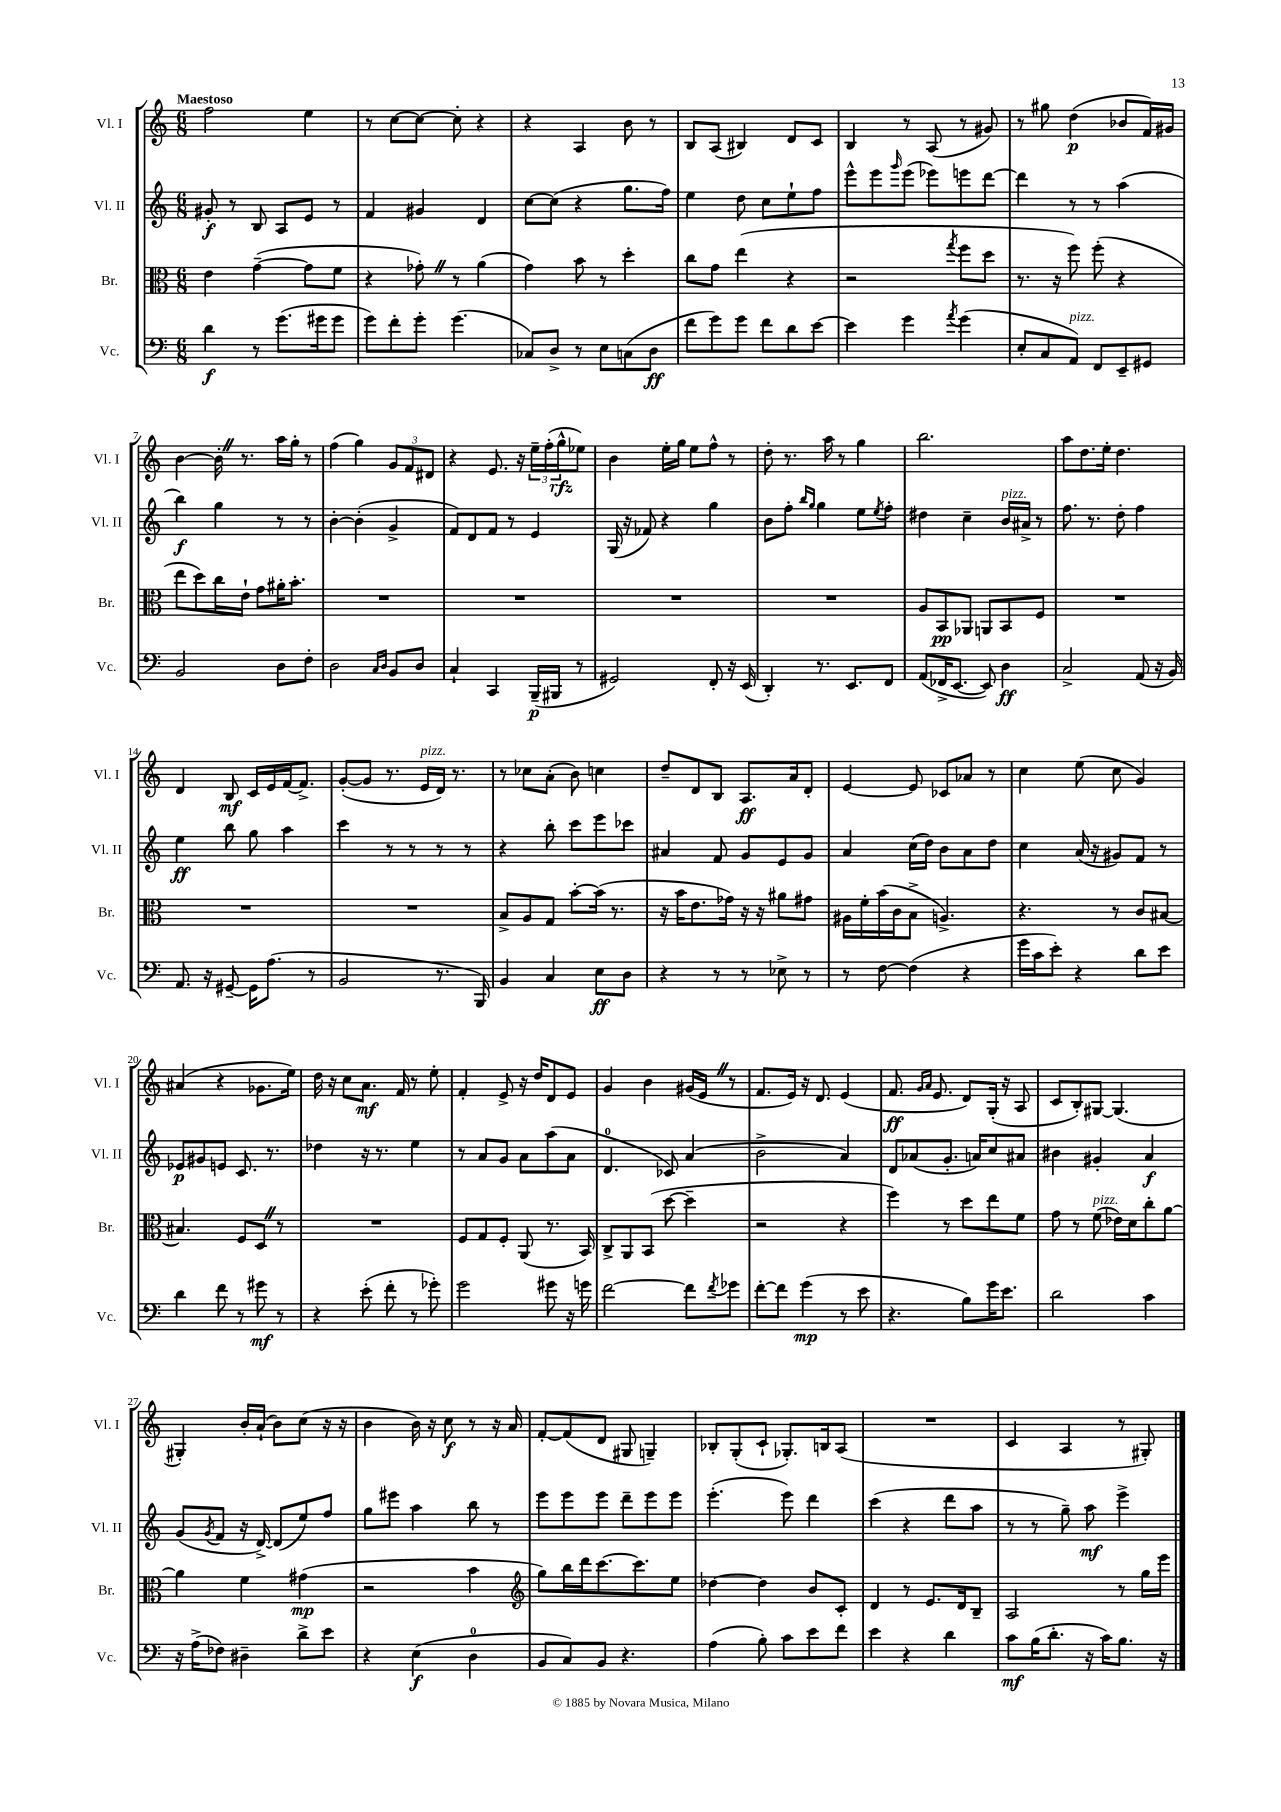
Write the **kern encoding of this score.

**kern	**kern	**kern	**kern
*staff4	*staff3	*staff2	*staff1
*clefF4	*clefC3	*clefG2	*clefG2
*k[]	*k[]	*k[]	*k[]
*M6/8	*M6/8	*M6/8	*M6/8
4d	4e	8g#'	2ff
.	.	8r	.
8r	([4g~	8B	.
(8.g	.	8A	.
.	8g]	8e	4ee
16g#	.	.	.
8g#	8f	8r	.
=	=	=	=
8g)	4r	4f	8r
8f'	.	.	[8cc
8g'	8g-')	4g#	8cc_
(4.g	8r	.	8cc']
.	(4a	4d	4r
=	=	=	=
8C-)	4g)	[8cc	4r
8D^	.	(8cc]	.
8r	8b	4r	4A
8E	8r	.	.
(8C	4dd'	8.gg	8b
8D	.	.	8r
.	.	16ff)	.
=	=	=	=
8f	8cc	4ee	8B
8g)	8g	.	(8A
8g	(4ee	8dd	4B#)
8f	.	8cc	.
8d	4r	8ee`	8d
[8e	.	8ff	8c
=	=	=	=
4e]	2r	8eee^^	4B
.	.	8eee	.
.	.	16qqggg	.
4g	.	(8eee	8r
.	.	8eee-)	(8A
8qa	8qgg	.	.
(4g	8ff	8eee	8r
.	8dd	[8ddd	8g#)
=	=	=	=
8E'	8.r	4ddd]	8r
8C	.	.	8gg#
.	16r	.	.
8AA)	8ff)	8r	(4dd
8FF	(8ff'	8r	.
8EE~	4r	(4aa	8b-
8GG#	.	.	16f)
.	.	.	16g#
=	=	=	=
2BB	8ee	4bb)	[4b
.	8dd)	.	.
.	16cc	4gg	16b']
.	16e`	.	8.r
.	8g	.	.
8D	16a#'	8r	16aa
.	8.b'	.	16gg'
8F'	.	8r	8r
=	=	=	=
2D	2.r	[4b'	(4ff
.	.	(4b']	4gg)
16qqC	.	.	.
16qqD	.	.	.
8BB	.	4g^	12g
.	.	.	12f
8D	.	.	.
.	.	.	12d#
=	=	=	=
4C`	2.r	8f)	4r
.	.	8d	.
4CC	.	8f	8.e
.	.	8r	.
.	.	.	16r
(16BBB~	.	4e	24ee~
.	.	.	(24ff'
16BBB#	.	.	.
.	.	.	24gg^^
8r	.	.	8ee-)
=	=	=	=
2GG#)	2.r	(16G	4b
.	.	16r	.
.	.	8f-)	.
.	.	4r	16ee'
.	.	.	16gg
.	.	.	8ee
8FF'	.	4gg	8ff^^
16r	.	.	8r
(16EE	.	.	.
=	=	=	=
4DD')	2.r	8b	8dd'
.	.	8ff'	8.r
.	.	16qqbb	.
.	.	16qqgg	.
8.r	.	4gg	.
.	.	.	16aa
.	.	.	8r
8.EE	.	.	.
.	.	8ee	4gg
.	.	8qee	.
8FF	.	8ff'	.
=	=	=	=
(8AA	8A	4dd#	2.bb
16FF-^	8BB	.	.
[8.EE	.	.	.
.	8AA-	4cc~	.
8EE])	8AA	.	.
4D	8BB	16b	.
.	.	16a#^	.
.	8F	8r	.
=	=	=	=
2C^	2.r	8.ff	8aa
.	.	.	8.dd
.	.	8.r	.
.	.	.	16ee'
.	.	8dd'	4.dd
(8AA	.	4ff	.
16r	.	.	.
16BB)	.	.	.
=	=	=	=
8.AA	2.r	4ee	4d
16r	.	.	.
[8GG#~	.	8bb	8B
16GG#]	.	8gg	16c
(8.A	.	.	16e
.	.	4aa	[16f
.	.	.	8.f^]
8r	.	.	.
=	=	=	=
2BB	2.r	4ccc	([8g'
.	.	.	8g]
.	.	8r	8.r
.	.	8r	.
.	.	.	16e
8.r	.	8r	16d)
.	.	.	8.r
.	.	8r	.
16BBB)	.	.	.
=	=	=	=
4BB	8B^	4r	8r
.	8A	.	8cc-
4C	8G	8bb'	(8a'
.	[8b'	8ccc	8b)
8E	(16b]	8eee	4cc
.	8.r	.	.
8D	.	8ccc-	.
=	=	=	=
4r	16r	4a#	8dd~
.	16b	.	.
.	8.e	.	8d
8r	.	8f	8B
.	16g-)	.	.
8r	16r	8g	8.A
.	16r	.	.
8E-^	8a#	8e	.
.	.	.	16a
8r	8g#	8g	8d'
=	=	=	=
8r	16A#	4a	[4e
.	16f'	.	.
[8F	(16b	.	.
.	16c	.	.
(4F]	8B^	(16cc	8e]
.	.	16dd)	.
.	4.A^)	8b	8c-
4r	.	8a	8a-
.	.	8dd	8r
=	=	=	=
16g	4.r	4cc	4cc
16c	.	.	.
8e')	.	.	.
4r	.	(16a	(8ee
.	.	16r	.
.	8r	8g#)	8cc
8d	8c	8f	4g)
8e	[8B#	8r	.
=	=	=	=
4d	4.B#]	8e-	(4a#
.	.	8g#	.
8f	.	8e	4r
8r	8F	8.c	.
8g#	8D	.	8.g-
.	.	8.r	.
8r	8r	.	.
.	.	.	16ee)
=	=	=	=
4r	2.r	4dd-	16dd
.	.	.	16r
.	.	.	8cc
(8e'	.	16r	8.a
.	.	8.r	.
8f'	.	.	.
.	.	.	16f
8r	.	4ee	8r
8g-')	.	.	8ee'
=	=	=	=
2g	8F	8r	4f'
.	8G	8a	.
.	8F'	8g	8e^
.	(8AA	8a	16r
.	.	.	16dd
8g#	8.r	(8aa	8d
16r	.	8a	8e
16g	16BB)	.	.
=	=	=	=
[2f	8C^	4.d	4g
.	8AA	.	.
.	(8BB	.	4b
.	[8dd	8c-)	.
8f]	4dd~]	(4a	(16g#
.	.	.	16e
8qf	.	.	.
8g-	.	.	8r
=	=	=	=
[8f'	2r	2b^	8.f
8f]	.	.	.
.	.	.	16e)
(4g	.	.	16r
.	.	.	8.d
8r	4r	4a)	(4e
8e	.	.	.
=	=	=	=
4.r	4ff)	8d	8.f
.	.	(8a-	.
.	.	.	16qqg
.	.	.	16qqa
.	.	.	8.e
.	8r	8.g'	.
8B)	8dd	.	8d)
.	.	16a)	.
16g	8ee	8cc	(16G'
8.e	.	.	16r
.	8f	8a#	8A
=	=	=	=
2d	8g	4b#	8c
.	8r	.	8B')
.	(8f	4g#'	[8G#
.	16e-)	.	(4.G#]
.	16d	.	.
4c	8cc'	4a	.
.	[8a	.	.
=	=	=	=
16r	4a]	(8g	4G#')
(16A^	.	.	.
.	.	8qg	.
8F-)	.	8f	.
4D#~	4f	16r	16b'
.	.	[16d^)	(16a`
.	.	(8d]	8b)
8d^	(4g#	8ee)	(8cc
8e	.	8ff	16r
.	.	.	16r
=	=	=	=
4r	2r	8gg	4b
.	.	8eee#	.
(4E	.	4aa	16b)
.	.	.	16r
.	.	.	8cc
4D	4b	8bb	8r
.	.	8r	16r
.	.	.	16a
=	=	=	=
*	*clefG2	*	*
8BB	8gg)	8eee	[8f'
8C)	16bb	8eee	(8f]
.	16ddd	.	.
8BB	[8.ccc	8eee	8d
4.r	.	8ddd~	8G#
.	8.ccc]	.	.
.	.	8eee	4G~)
.	8ee	8eee	.
=	=	=	=
(4A	[4dd-	(4.eee'	8B-'
.	.	.	(8G'
8B')	4dd-]	.	8c`
8c	.	8eee)	8.G-')
8e	8b	4ddd	.
.	.	.	16B
8f	8c'	.	(8A
=	=	=	=
4e	4d	(4ccc	2.r
4r	8r	4r	.
.	8.e	.	.
4d	.	8ddd	.
.	16d	.	.
.	8B~	8aa	.
=	=	=	=
8c	2A	8r	4c
(16B	.	8r	.
8.d'	.	.	.
.	.	8gg~)	4A
16r	.	8aa	.
16c)	.	.	.
8.B	8r	4eee^	8r
.	16gg	.	8G#')
16r	16eee	.	.
==	==	==	==
*-	*-	*-	*-
